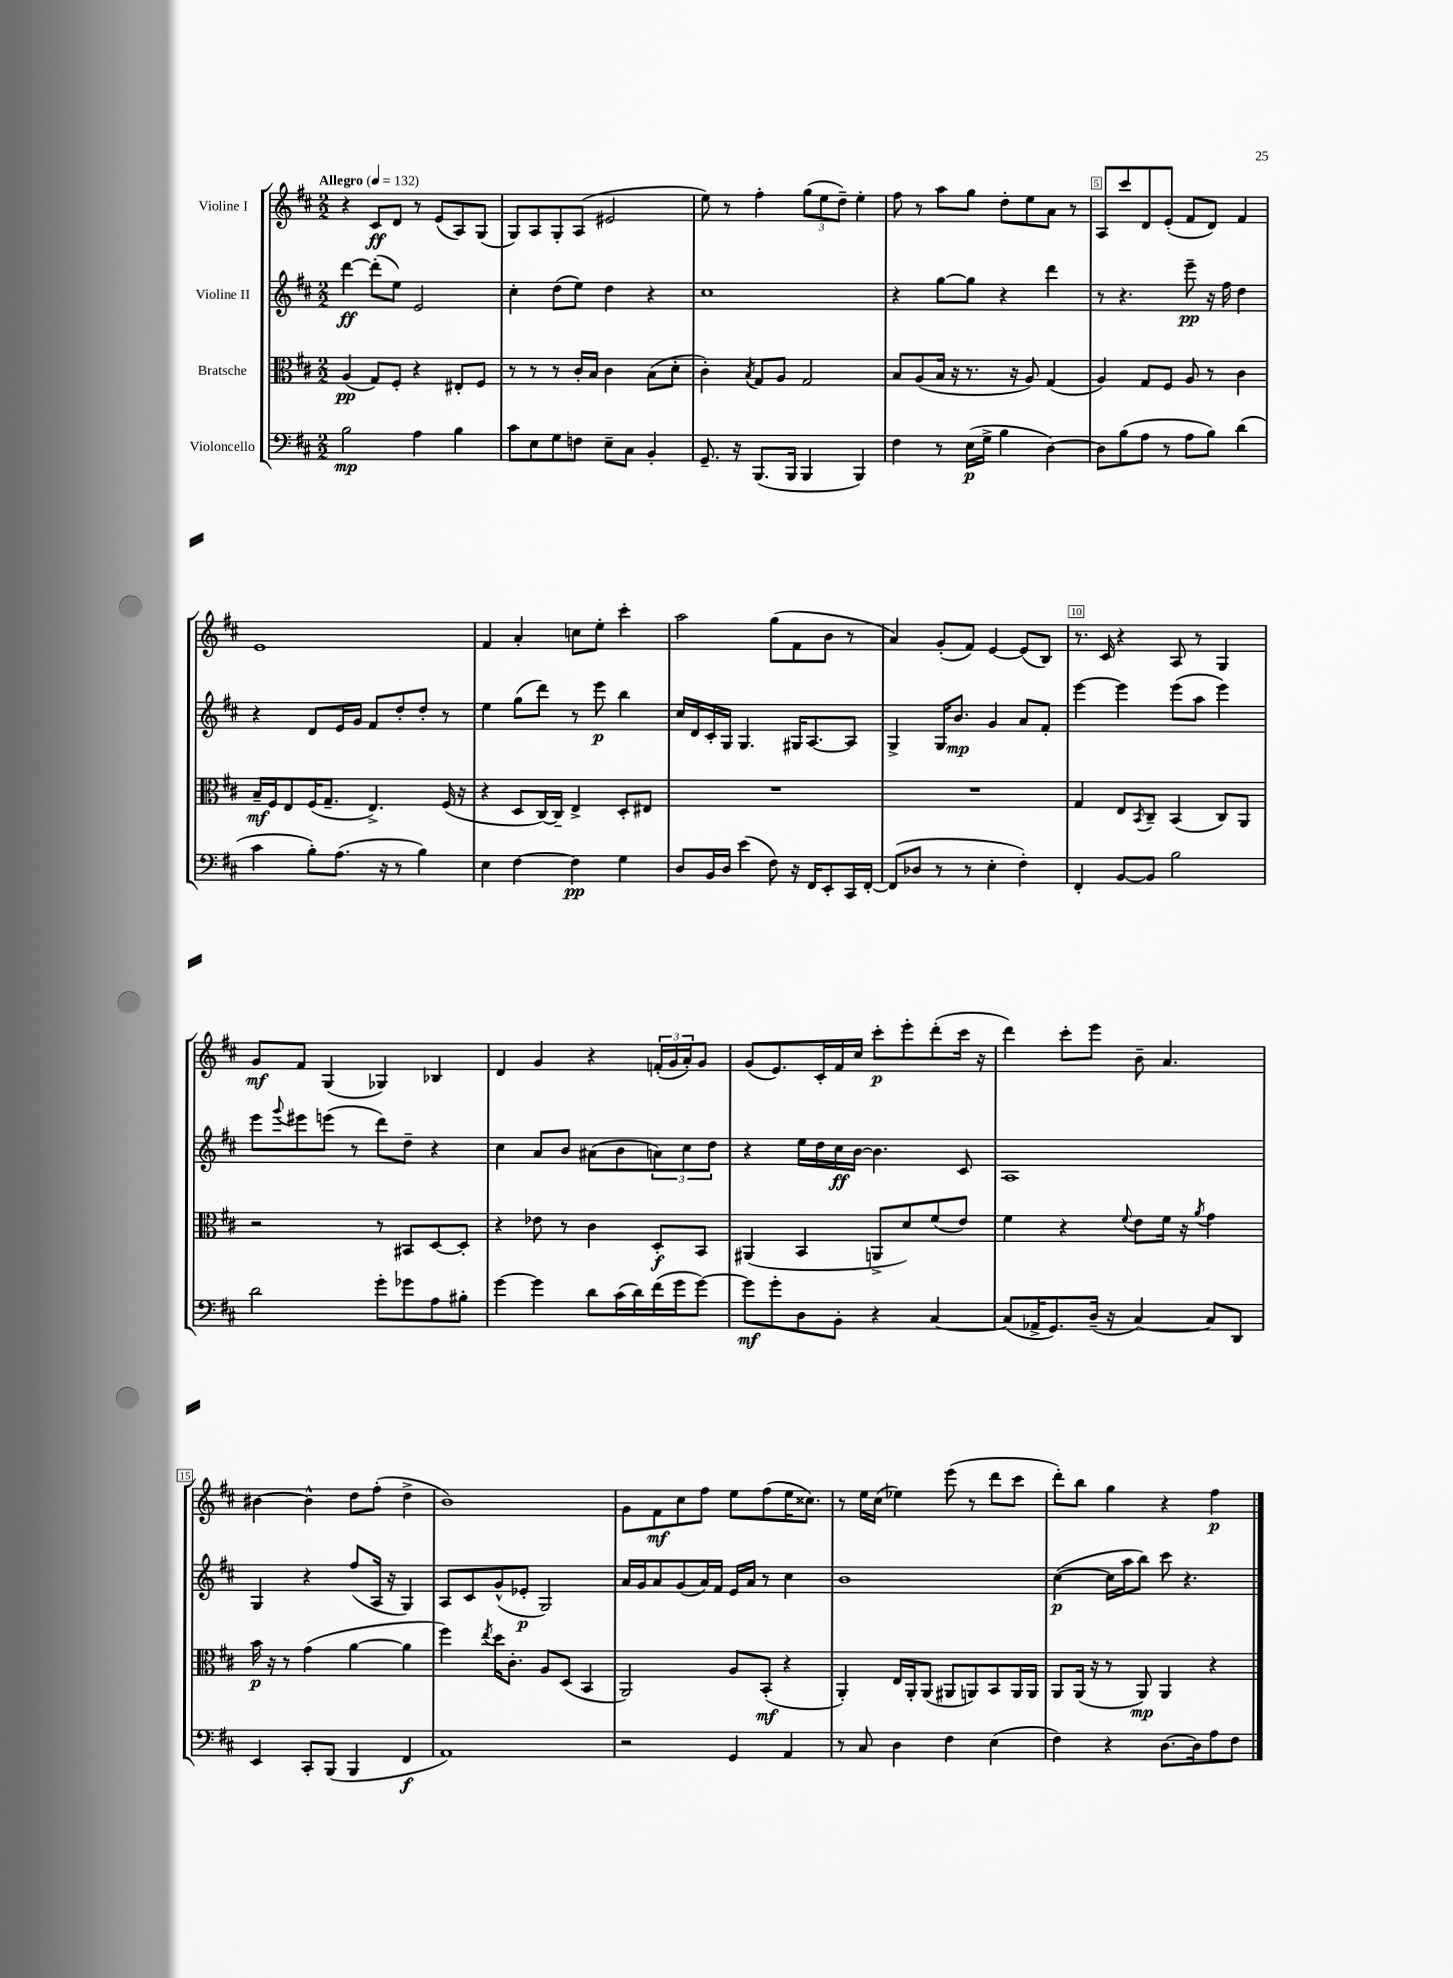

**kern	**kern	**kern	**kern
*staff4	*staff3	*staff2	*staff1
*clefF4	*clefC3	*clefG2	*clefG2
*k[f#c#]	*k[f#c#]	*k[f#c#]	*k[f#c#]
*M2/2	*M2/2	*M2/2	*M2/2
*MM132	*MM132	*MM132	*MM132
2B	(4A	[4ddd	4r
.	8G)	(8ddd']	8c#
.	8F#'	8ee)	8d
4A	4r	2e	8r
.	.	.	(8e
4B	8E#'	.	8A)
.	8F#	.	(8G
=	=	=	=
8c#	8r	4cc#'	8G)
8E	8r	.	8A
8G	8r	(8dd	8G'
8F	16c#'	8ee)	(8A
.	16B	.	.
8E~	4c#	4dd	2e#
8C#	.	.	.
4BB'	(8B	4r	.
.	8d'	.	.
=	=	=	=
8.GG~	4c#')	1cc#	8ee)
.	.	.	8r
16r	.	.	.
.	8qB	.	.
(8.BBB	8G	.	4ff#'
.	8A	.	.
16BBB	.	.	.
4BBB	2G	.	(12gg
.	.	.	12ee
.	.	.	12dd~)
4BBB)	.	.	4ee'
=	=	=	=
4F#	8B	4r	8ff#
.	(8A	.	8r
8r	16B	[8gg	8aa
.	16r	.	.
(16E	8.r	8gg]	8gg
16G^	.	.	.
4B	.	4r	8dd'
.	16r	.	.
.	8A)	.	8ee
[4D)	(4G	4ddd	8a
.	.	.	8r
=	=	=	=
8D]	4A)	8r	8A
(8B	.	4.r	8ccc#
8A	8G	.	8d
8r	8F#	.	(8e'
8A	8A	8eee~	8f#
8B)	8r	16r	8d)
.	.	16ff#	.
(4d	4c#	4dd	4f#
=	=	=	=
4c#	16B~	4r	1e
.	16F#	.	.
.	8E	.	.
8B')	(16F#	8d	.
.	8.G~	.	.
(8.A	.	16e	.
.	.	16g	.
.	4.E^)	8f#	.
16r	.	.	.
8r	.	8dd'	.
4B)	.	8dd'	.
.	(16F#	8r	.
.	16r	.	.
=	=	=	=
4E	4r	4ee	4f#
[4F#	8D	(8gg	4a'
.	[16C#)	8ddd)	.
.	16C#~]	.	.
4F#]	4E^	8r	8cc
.	.	8eee	8ee'
4G	8D'	4bb	4ccc#'
.	8E#	.	.
=	=	=	=
8D	1r	16cc#	2aa
.	.	16d	.
16BB	.	16c#'	.
16D	.	16G	.
(4e	.	4.G	.
8F#)	.	.	(8gg
16r	.	16G#	8f#
16FF#	.	[8.A	.
8EE'	.	.	8b
16CC#	.	8A]	8r
[16FF#'	.	.	.
=	=	=	=
(8FF#]	1r	4G^	4a)
8D-	.	.	.
8r	.	16G	(8g'
.	.	8.b	.
8r	.	.	8f#)
4E'	.	4g	[4e
4F#')	.	8a	(8e]
.	.	8f#'	8B)
=	=	=	=
4FF#'	4G	[4eee	8.r
.	.	.	16c#
[8BB	8E	4eee]	4r
.	8qBB	.	.
8BB]	8C#~	.	.
2B	(4BB	(8eee	8A
.	.	8aa	8r
.	8C#)	4eee)	4G
.	8AA	.	.
=	=	=	=
2d	2r	8eee	8g
.	.	8qqggg	.
.	.	8eee#	8f#
.	.	(8eee	(4G
.	.	8r	.
8g'	8r	8ddd)	4G-)
8g-	8BB#	8dd~	.
8A	[8D	4r	4B-
8B#'	8D']	.	.
=	=	=	=
[4g	4r	4cc#	4d
4g]	8e-	8a	4g
.	8r	8b	.
8d	4c#	(8a#	4r
(16c#	.	8b	.
16d)	.	.	.
(16f#	8D'	12a)	(24f'
.	.	.	24g
16g	.	.	.
.	.	12cc#	24a')
[8g)	8BB	.	8g
.	.	12dd	.
=	=	=	=
8g]	(4AA#	4r	(8g
8g'	.	.	8.e)
8D	4BB	16ee	.
.	.	16dd	16c#'
8BB'	.	16cc#	16f#
.	.	[16b	16cc#
4r	8AA^	4.b]	8ccc#'
.	8d)	.	8eee'
[4C#	(8f#	.	(8ddd'
.	8e)	8c#	16ccc#
.	.	.	16r
=	=	=	=
(8C#]	4f#	1A	4ddd)
16AA-^	.	.	.
8.GG)	.	.	.
.	4r	.	8ccc#'
(16D~	.	.	8eee
16r	.	.	.
.	8qqf#	.	.
[4C#)	8e	.	8b~
.	16f#	.	4.a
.	16r	.	.
.	8qa	.	.
8C#]	4g	.	.
8DD	.	.	.
=	=	=	=
4EE	16b	4G	[4b#
.	16r	.	.
.	8r	.	.
8CC#'	(4g	4r	4b#^^]
(8BBB	.	.	.
4BBB	[4a	(8ff#	8dd
.	.	16A	(8ff#'
.	.	16r	.
4FF#	4a]	4G)	4dd^
=	=	=	=
1AA)	4ff#)	8A	1b)
.	.	8c#	.
.	8qee	.	.
.	16dd	(8g^^	.
.	8.c#'	.	.
.	.	8e-'	.
.	8A	2G)	.
.	(8D	.	.
.	4BB	.	.
=	=	=	=
2r	2AA)	16a	8g
.	.	16g	.
.	.	8a	8f#
.	.	(8g	8cc#
.	.	16a)	8ff#
.	.	16f#	.
4GG	8A	16e	8ee
.	.	16a	.
.	(8BB'	8r	(8ff#
4AA	4r	4cc#	16ee
.	.	.	8.cc##)
=	=	=	=
8r	4AA')	1b	8r
8C#	.	.	16ee
.	.	.	(16cc#
4D	16E	.	4ee-)
.	16AA'	.	.
.	(8AA	.	.
4F#	8AA#	.	(8eee
.	8AA)	.	8r
(4E	8BB	.	8ddd
.	16AA	.	8ccc#
.	16AA	.	.
=	=	=	=
4F#)	8AA	([4cc#	8ddd')
.	(16AA	.	8bb
.	16r	.	.
4r	8r	16cc#]	4gg
.	.	16aa	.
.	8AA)	8bb)	.
[8.D	4AA	8ccc#	4r
.	.	4.r	.
16D]	.	.	.
8A	4r	.	4ff#
8F#	.	.	.
==	==	==	==
*-	*-	*-	*-
